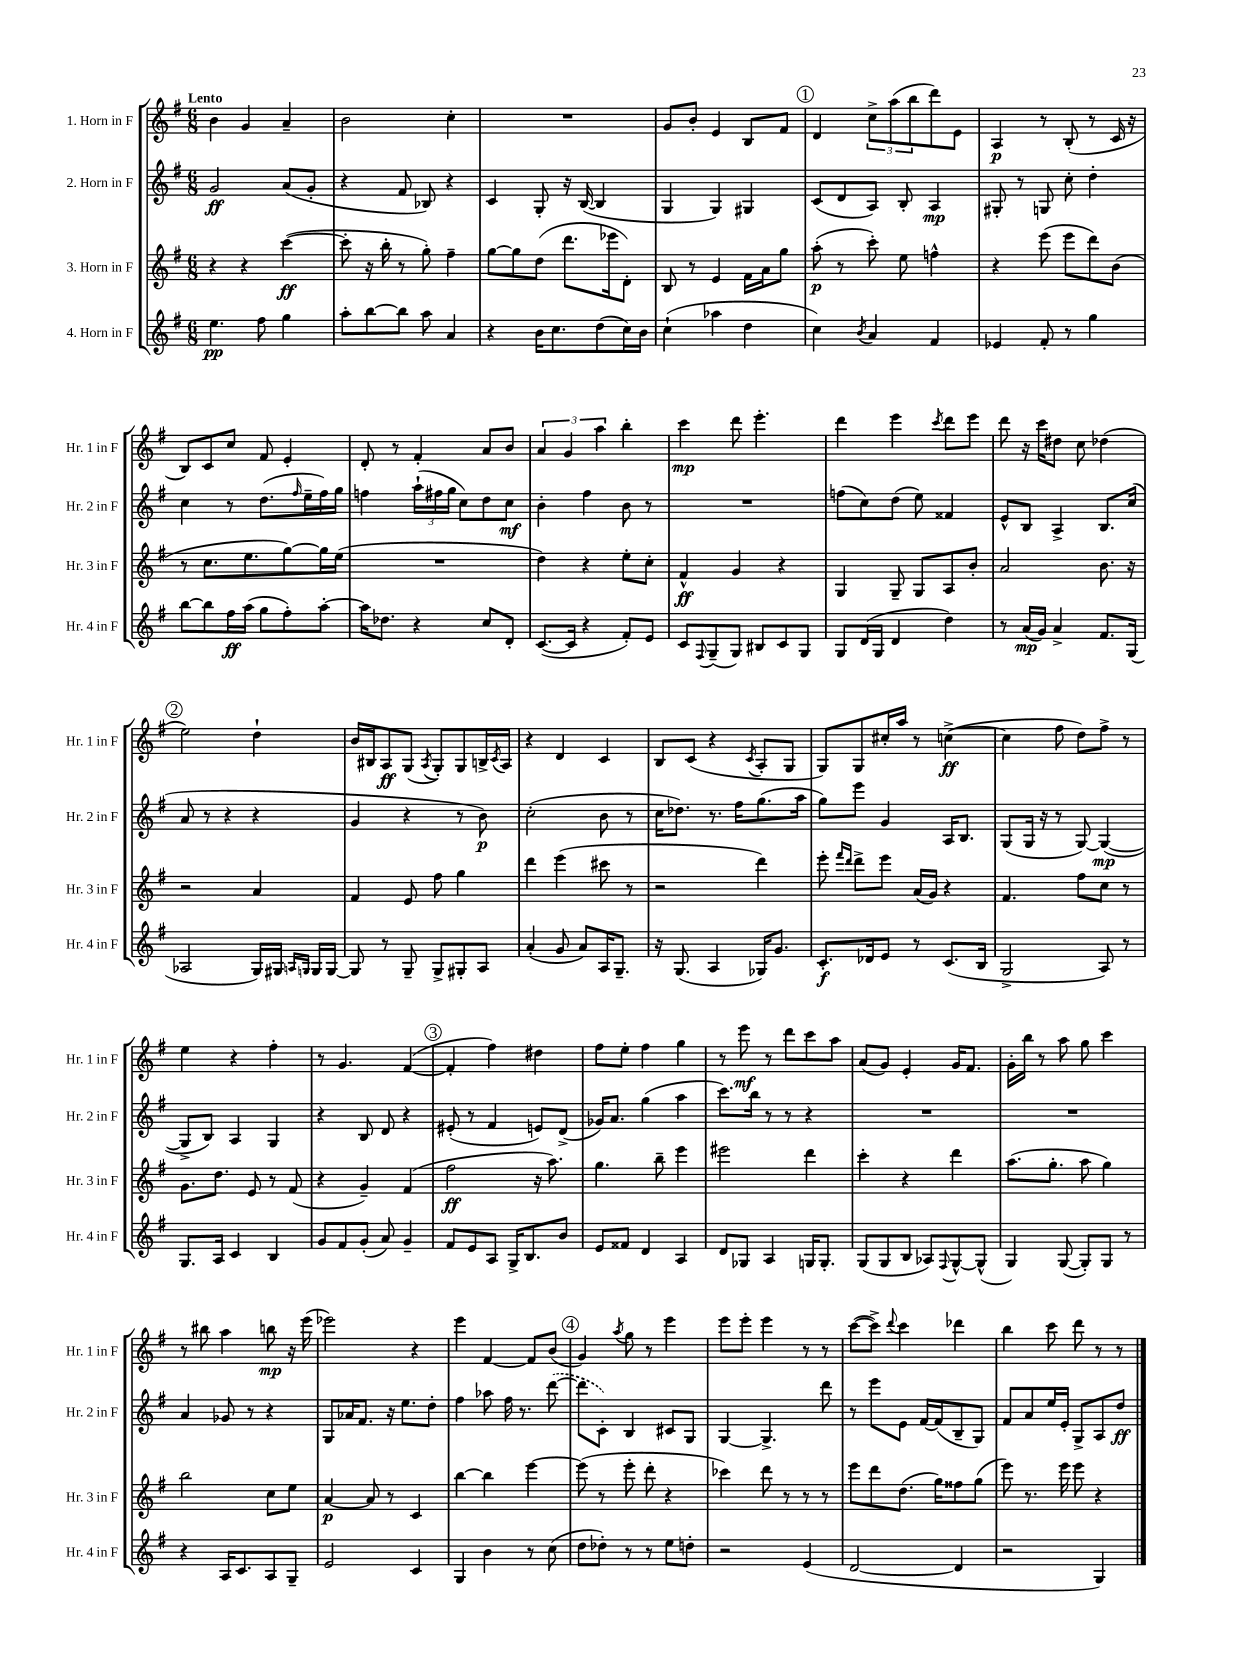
<<
\new StaffGroup <<
\new Staff = "s0" \with { instrumentName = "1. Horn in F" shortInstrumentName = "Hr. 1 in F" } {
    \clef treble \key g \major \numericTimeSignature \time 6/8 \tempo "Lento"
    b'4 g'4 a'4-- |
    b'2 c''4-. |
    R2. |
    g'8 b'8-. e'4 b8 fis'8 |
    \mark \markup { \circle "1" } d'4 \tuplet 3/2 { c''8-> a''8( b''8 } d'''8) e'8 |
    a4\p r8 b8-.( r8 c'16 r16 |
    b8) c'8 c''8 fis'8 e'4-. |
    d'8-. r8 fis'4-. a'8 b'8 |
    \tuplet 3/2 { a'4 g'4 a''4 } b''4-. |
    c'''4\mp d'''8 e'''4.-. |
    d'''4 e'''4 \acciaccatura { c'''8 } d'''8 e'''8 |
    d'''8 r16 c'''16 dis''8 c''8 des''4( |
    \mark \markup { \circle "2" } e''2) d''4-! |
    b'16 bis16 a8\ff g8( \acciaccatura { a8 } g8-.) g8 b16-> \acciaccatura { c'8 } a16 |
    r4 d'4 c'4 |
    b8 c'8( r4 \acciaccatura { c'8 } a8-. g8 |
    g8) g8 cis''16-. a''16 r8 c''4~->\ff( |
    c''4 fis''8 d''8) fis''8-> r8 |
    e''4 r4 fis''4-. |
    r8 g'4. fis'4~( |
    \mark \markup { \circle "3" } fis'4-. fis''4) dis''4 |
    fis''8 e''8-. fis''4 g''4 |
    r8 e'''8\mf r8 d'''8 c'''8 a''8 |
    a'8( g'8) e'4-. g'16 fis'8. |
    g'16-. b''16 r8 a''8 g''8 c'''4 |
    r8 bis''8 a''4 b''8\mp r16 e'''16( |
    ees'''2) r4 |
    e'''4 fis'4~ fis'8 b'8( |
    \mark \markup { \circle "4" } g'4) \acciaccatura { a''8 } g''8 r8 e'''4 |
    e'''8 e'''8-. e'''4 r8 r8 |
    c'''8~( c'''8->) \appoggiatura { d'''8 } c'''4 des'''4 |
    b''4 c'''8 d'''8 r8 r8 \bar "|." |
}
\new Staff = "s1" \with { instrumentName = "2. Horn in F" shortInstrumentName = "Hr. 2 in F" } {
    \clef treble \key g \major \numericTimeSignature \time 6/8
    g'2\ff a'8( g'8-. |
    r4 fis'8 bes8) r4 |
    c'4 g8-. r16 b16~( b4 |
    g4 g4) gis4 |
    \mark \markup { \circle "1" } c'8( d'8 a8) b8-. a4\mp |
    gis8-. r8 g8 c''8-. d''4-. |
    c''4 r8 d''8.( \grace { fis''16 } e''16-- fis''16) g''16 |
    f''4 \tuplet 3/2 { a''16-!( fis''16 g''16 } c''8) d''8 c''8\mf |
    b'4-. fis''4 b'8 r8 |
    R2. |
    f''8( c''8) d''8( e''8) fisis'4 |
    e'8-^ b8 a4-> b8. c''16( |
    \mark \markup { \circle "2" } a'8 r8 r4 r4 |
    g'4 r4 r8 b'8\p) |
    c''2-.( b'8 r8 |
    c''16 des''8.) r8. fis''16 g''8.( a''16 |
    g''8) e'''8 g'4 a16 b8. |
    g8( g16 r16 r8 g8~) g4~\mp( |
    g8-> b8) a4 g4 |
    r4 b8 d'8 r4 |
    \mark \markup { \circle "3" } eis'8-.( r8 fis'4 e'8) d'8->( |
    ges'16) a'8. g''4( a''4 |
    c'''8.) b''16 r8 r8 r4 |
    R2. |
    R2. |
    a'4 ges'8 r8 r4 |
    g8 aes'16 fis'8. r16 e''8. d''8-. |
    fis''4 aes''8 fis''16 r8. \once \slurDashed d'''8~( |
    \mark \markup { \circle "4" } d'''8 c'8-.) b4 cis'8 g8 |
    g4~ g4.-> d'''8 |
    r8 e'''8 e'8 fis'16~ fis'16( b8-- g8) |
    fis'8 a'8 e''16 e'16-. g8-> a8 d''8\ff \bar "|." |
}
\new Staff = "s2" \with { instrumentName = "3. Horn in F" shortInstrumentName = "Hr. 3 in F" } {
    \clef treble \key g \major \numericTimeSignature \time 6/8
    r4 r4 c'''4~\ff( |
    c'''8-. r16 b''16-. r8 g''8-.) fis''4-- |
    g''8~ g''8 d''8( d'''8. ees'''16 d'8-.) |
    b8 r8 e'4 fis'16 a'16 g''8 |
    \mark \markup { \circle "1" } a''8-.\p( r8 c'''8-.) e''8 f''4-^ |
    r4 e'''8( e'''8 d'''8) b'8( |
    r8 c''8. e''8. g''8~) g''16 e''16( |
    R2. |
    d''4) r4 e''8-. c''8-. |
    fis'4-^\ff g'4 r4 |
    g4 g8-- g8 a8 b'8-. |
    a'2 b'8. r16 |
    \mark \markup { \circle "2" } r2 a'4 |
    fis'4 e'8 fis''8 g''4 |
    d'''4 e'''4( cis'''8 r8 |
    r2 d'''4) |
    e'''8-. \grace { fis'''16 d'''16 } d'''8-> e'''8 a'16( g'16) r4 |
    fis'4. fis''8 c''8 r8 |
    g'8. d''8. e'8 r8 fis'8( |
    r4 g'4--) fis'4( |
    \mark \markup { \circle "3" } fis''2\ff r16 a''8.) |
    g''4. b''8-- e'''4 |
    eis'''2 d'''4 |
    c'''4-. r4 d'''4 |
    a''8.( g''8.-. a''8 g''4) |
    b''2 c''8 e''8 |
    a'4~\p a'8 r8 c'4 |
    b''4~ b''4 e'''4~ |
    \mark \markup { \circle "4" } e'''8( r8 e'''8-. d'''8-. r4 |
    ces'''4) d'''8 r8 r8 r8 |
    e'''8 d'''8 d''8.( g''16) fisis''8 g''8( |
    e'''8) r8. e'''16 e'''8 r4 \bar "|." |
}
\new Staff = "s3" \with { instrumentName = "4. Horn in F" shortInstrumentName = "Hr. 4 in F" } {
    \clef treble \key g \major \numericTimeSignature \time 6/8
    e''4.\pp fis''8 g''4 |
    a''8-. b''8~ b''8 a''8 a'4 |
    r4 b'16 c''8. d''8( c''16) b'16 |
    c''4-!( aes''4 d''4 |
    \mark \markup { \circle "1" } c''4) \acciaccatura { b'8 } a'4 fis'4 |
    ees'4 fis'8-. r8 g''4 |
    b''8~ b''8 fis''16\ff a''16( g''8 fis''8-.) a''8~-. |
    a''16 des''8. r4 c''8 d'8-. |
    c'8.~( c'16 r4 fis'8-.) e'8 |
    c'8 \appoggiatura { fis8 } g8--( g8) bis8 c'8 g8 |
    g8 d'16( g16 d'4 d''4) |
    r8 a'16\mp( g'16) a'4-> fis'8. g16( |
    \mark \markup { \circle "2" } aes2 g16) gis16 \grace { a16 g16 } g16 g16~ |
    g8 r8 g8-- g8-> gis8-. a8 |
    a'4-.( g'8 a'8) a16 g8.-- |
    r16 g8.( a4 ges16) g'8. |
    c'8.-.\f des'16 e'8 r8 c'8.( b16 |
    g2-> a8) r8 |
    g8. a16 c'4 b4 |
    g'8 fis'8 g'8-.( a'8) g'4-- |
    \mark \markup { \circle "3" } fis'8 e'8 a8 g16-> b8. b'8 |
    e'8 fisis'8 d'4 a4 |
    d'8 ges8 a4 g16 g8.-. |
    g8( g8 b8 aes8) \appoggiatura { fis8 } g8~-^ g8-^( |
    g4) g8~( g8-.) g8 r8 |
    r4 a16 c'8. a8 g8-- |
    e'2 c'4 |
    g4 b'4 r8 c''8( |
    \mark \markup { \circle "4" } d''8 des''8-.) r8 r8 e''8 d''8-. |
    r2 e'4( |
    d'2~ d'4 |
    r2 g4) \bar "|." |
}
>>
>>
\layout { \context { \Score \remove "Bar_number_engraver" } }
